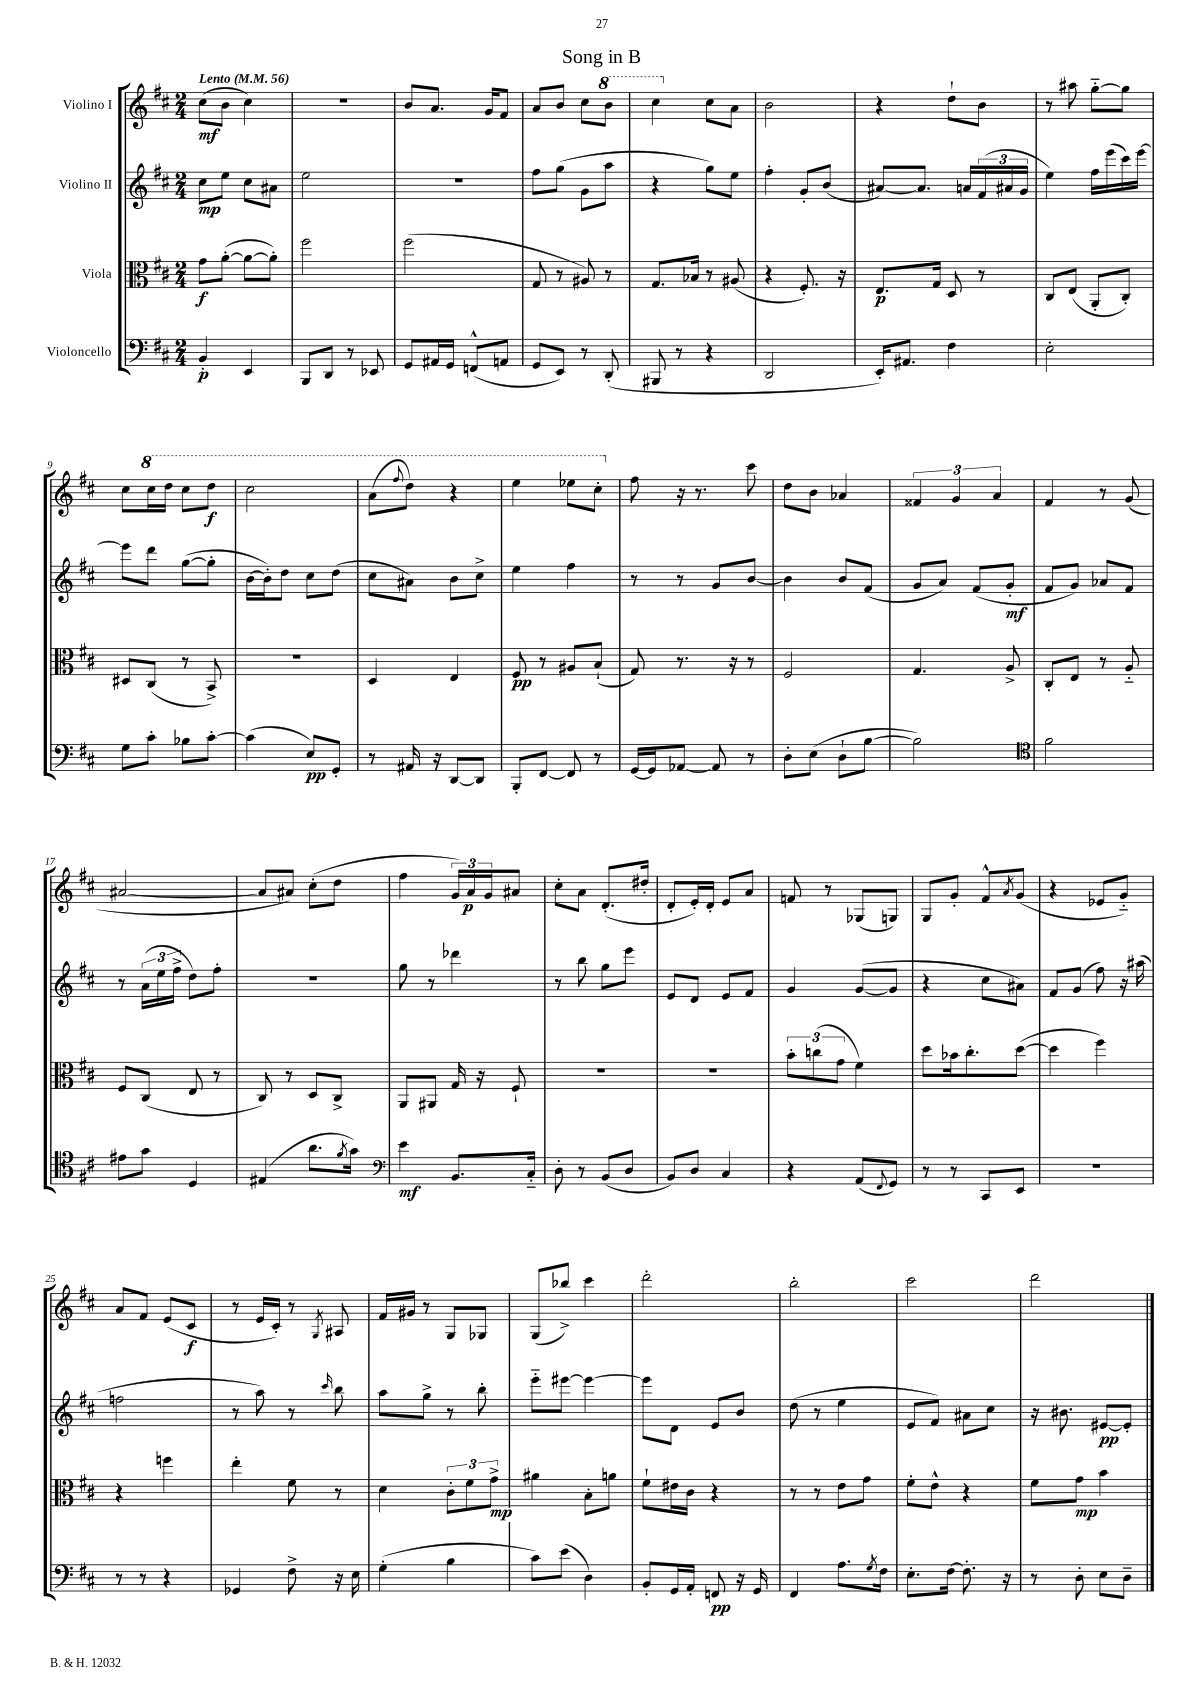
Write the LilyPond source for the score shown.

\header { title = "Song in B" }
<<
\new StaffGroup <<
\new Staff = "s0" \with { instrumentName = "Violino I" } {
    \clef treble \key d \major \numericTimeSignature \time 2/4 \tempo "Lento" 4 = 56
    cis''8\mf( b'8 cis''4) |
    R2 |
    b'8 a'8. g'16 fis'8 |
    a'8 b'8 cis''8 \ottava #1 b''8 |
    cis'''4 \ottava #0 cis''8 a'8 |
    b'2 |
    r4 d''8-! b'8 |
    r8 ais''8 g''8~-_ g''8 |
    cis''8 \ottava #1 cis'''16 d'''16 cis'''8 d'''8\f |
    cis'''2 |
    a''8( \appoggiatura { fis'''8 } d'''8) r4 |
    e'''4 ees'''8 cis'''8-. \ottava #0 |
    fis''8 r16 r8. cis'''8 |
    d''8 b'8 aes'4 |
    \tuplet 3/2 { fisis'4 g'4 a'4 } |
    fis'4 r8 g'8( |
    ais'2~ |
    ais'8 ais'8) cis''8-.( d''8 |
    fis''4 \tuplet 3/2 { g'16) a'16\p g'16 } ais'8 |
    cis''8-. a'8 d'8.-.( dis''16-. |
    d'8-. e'16-.) d'16-. e'8 a'8 |
    f'8 r8 ges8( g8) |
    g8 g'8-. fis'8-^ \acciaccatura { a'8 } g'8( |
    r4 ees'8 g'8-_) |
    a'8 fis'8 e'8( cis'8\f |
    r8 e'16 cis'16-.) r8 \acciaccatura { g8 } ais8 |
    fis'16 gis'16 r8 g8 ges8 |
    g8( bes''8->) cis'''4 |
    d'''2-. |
    b''2-. |
    cis'''2 |
    d'''2 \bar "|." |
}
\new Staff = "s1" \with { instrumentName = "Violino II" } {
    \clef treble \key d \major \numericTimeSignature \time 2/4
    cis''8\mp e''8 cis''8 ais'8 |
    e''2 |
    r2 |
    fis''8 g''8( g'8 a''8 |
    r4 g''8) e''8 |
    fis''4-. g'8-. b'8( |
    ais'8~) ais'8. a'16 \tuplet 3/2 { fis'16( ais'16 g'16 } |
    e''4) fis''16 e'''16( cis'''16) e'''16~ |
    e'''8 d'''8 g''8~( g''8-. |
    b'16~ b'16-.) d''8 cis''8 d''8( |
    cis''8 ais'8) b'8 cis''8-> |
    e''4 fis''4 |
    r8 r8 g'8 b'8~ |
    b'4 b'8 fis'8( |
    g'8 a'8) fis'8( g'8-.\mf |
    fis'8 g'8) aes'8 fis'8 |
    r8 \tuplet 3/2 { a'16( e''16 fis''16-> } d''8) fis''8-. |
    R2 |
    g''8 r8 des'''4 |
    r8 b''8 g''8 e'''8 |
    e'8 d'8 e'8 fis'8 |
    g'4 g'8~( g'8 |
    r4 cis''8 ais'8) |
    fis'8 g'8( fis''8) r16 ais''16( |
    f''2 |
    r8 a''8) r8 \grace { cis'''16 } b''8 |
    a''8 g''8-> r8 b''8-. |
    e'''8-_ eis'''8~ eis'''4~ |
    eis'''8 d'8 e'8 b'8 |
    d''8( r8 e''4 |
    e'8 fis'8) ais'8 cis''8 |
    r16 bis'8. eis'8~\pp eis'8-. \bar "|." |
}
\new Staff = "s2" \with { instrumentName = "Viola" } {
    \clef alto \key d \major \numericTimeSignature \time 2/4
    g'8\f a'8~-.( a'8~ a'8-.) |
    fis''2 |
    fis''2( |
    g8 r8 ais8) r8 |
    g8. bes16 r8 ais8( |
    r4 fis8.-.) r16 |
    e8.\p g16 d8 r8 |
    cis8 e8( a,8-. cis8-.) |
    dis8 cis8( r8 b,8->) |
    r2 |
    d4 e4 |
    fis8\pp r8 ais8 b8-!( |
    g8) r8. r16 r8 |
    fis2 |
    g4. a8-> |
    cis8-. e8 r8 a8-_ |
    fis8 cis8( e8 r8 |
    cis8) r8 d8 cis8-> |
    a,8 ais,8 g16 r16 fis8-! |
    R2 |
    R2 |
    \tuplet 3/2 { b'8-. c''8( g'8 } fis'4) |
    d''8 bes'16 cis''8.-. d''8~( |
    d''4 fis''4) |
    r4 f''4 |
    e''4-. fis'8 r8 |
    d'4 \tuplet 3/2 { cis'8-. fis'8 g'8->\mp } |
    ais'4 b8-. a'8 |
    fis'8-! eis'16 cis'16 r4 |
    r8 r8 e'8 g'8 |
    fis'8-. e'8-^ r4 |
    fis'8 g'8\mp b'4 \bar "|." |
}
\new Staff = "s3" \with { instrumentName = "Violoncello" } {
    \clef bass \key d \major \numericTimeSignature \time 2/4
    b,4-.\p e,4 |
    b,,8 d,8 r8 ees,8 |
    g,8 ais,16 g,16 f,8-^( a,8 |
    g,8 e,8) r8 d,8-.( |
    bis,,8 r8 r4 |
    d,2 |
    e,16-.) ais,8. fis4 |
    e2-. |
    g8 cis'8-. bes8 cis'8~-. |
    cis'4( e8\pp) g,8-. |
    r8 ais,16 r16 d,8~ d,8 |
    b,,8-. fis,8~ fis,8 r8 |
    g,16~ g,16 aes,8~ aes,8 r8 |
    d8-. e8( d8-! b8~ |
    b2) |
    \clef tenor fis'2 |
    eis'8 g'8 d4 |
    eis4( a'8. \acciaccatura { fis'8 } g'16) |
    \clef bass e'4\mf b,8. cis16-_ |
    d8-. r8 b,8( d8 |
    b,8) d8 cis4 |
    r4 a,8( \appoggiatura { fis,8 } g,8) |
    r8 r8 cis,8 e,8 |
    R2 |
    r8 r8 r4 |
    ges,4 fis8-> r16 e16 |
    g4-.( b4 |
    cis'8) e'8( d4) |
    b,8-. g,16 a,16-. f,8\pp r16 g,16 |
    fis,4 a8. \acciaccatura { g8 } fis16 |
    e8.-. fis16~ fis8.-. r16 |
    r8 d8-. e8 d8-- \bar "|." |
}
>>
>>
